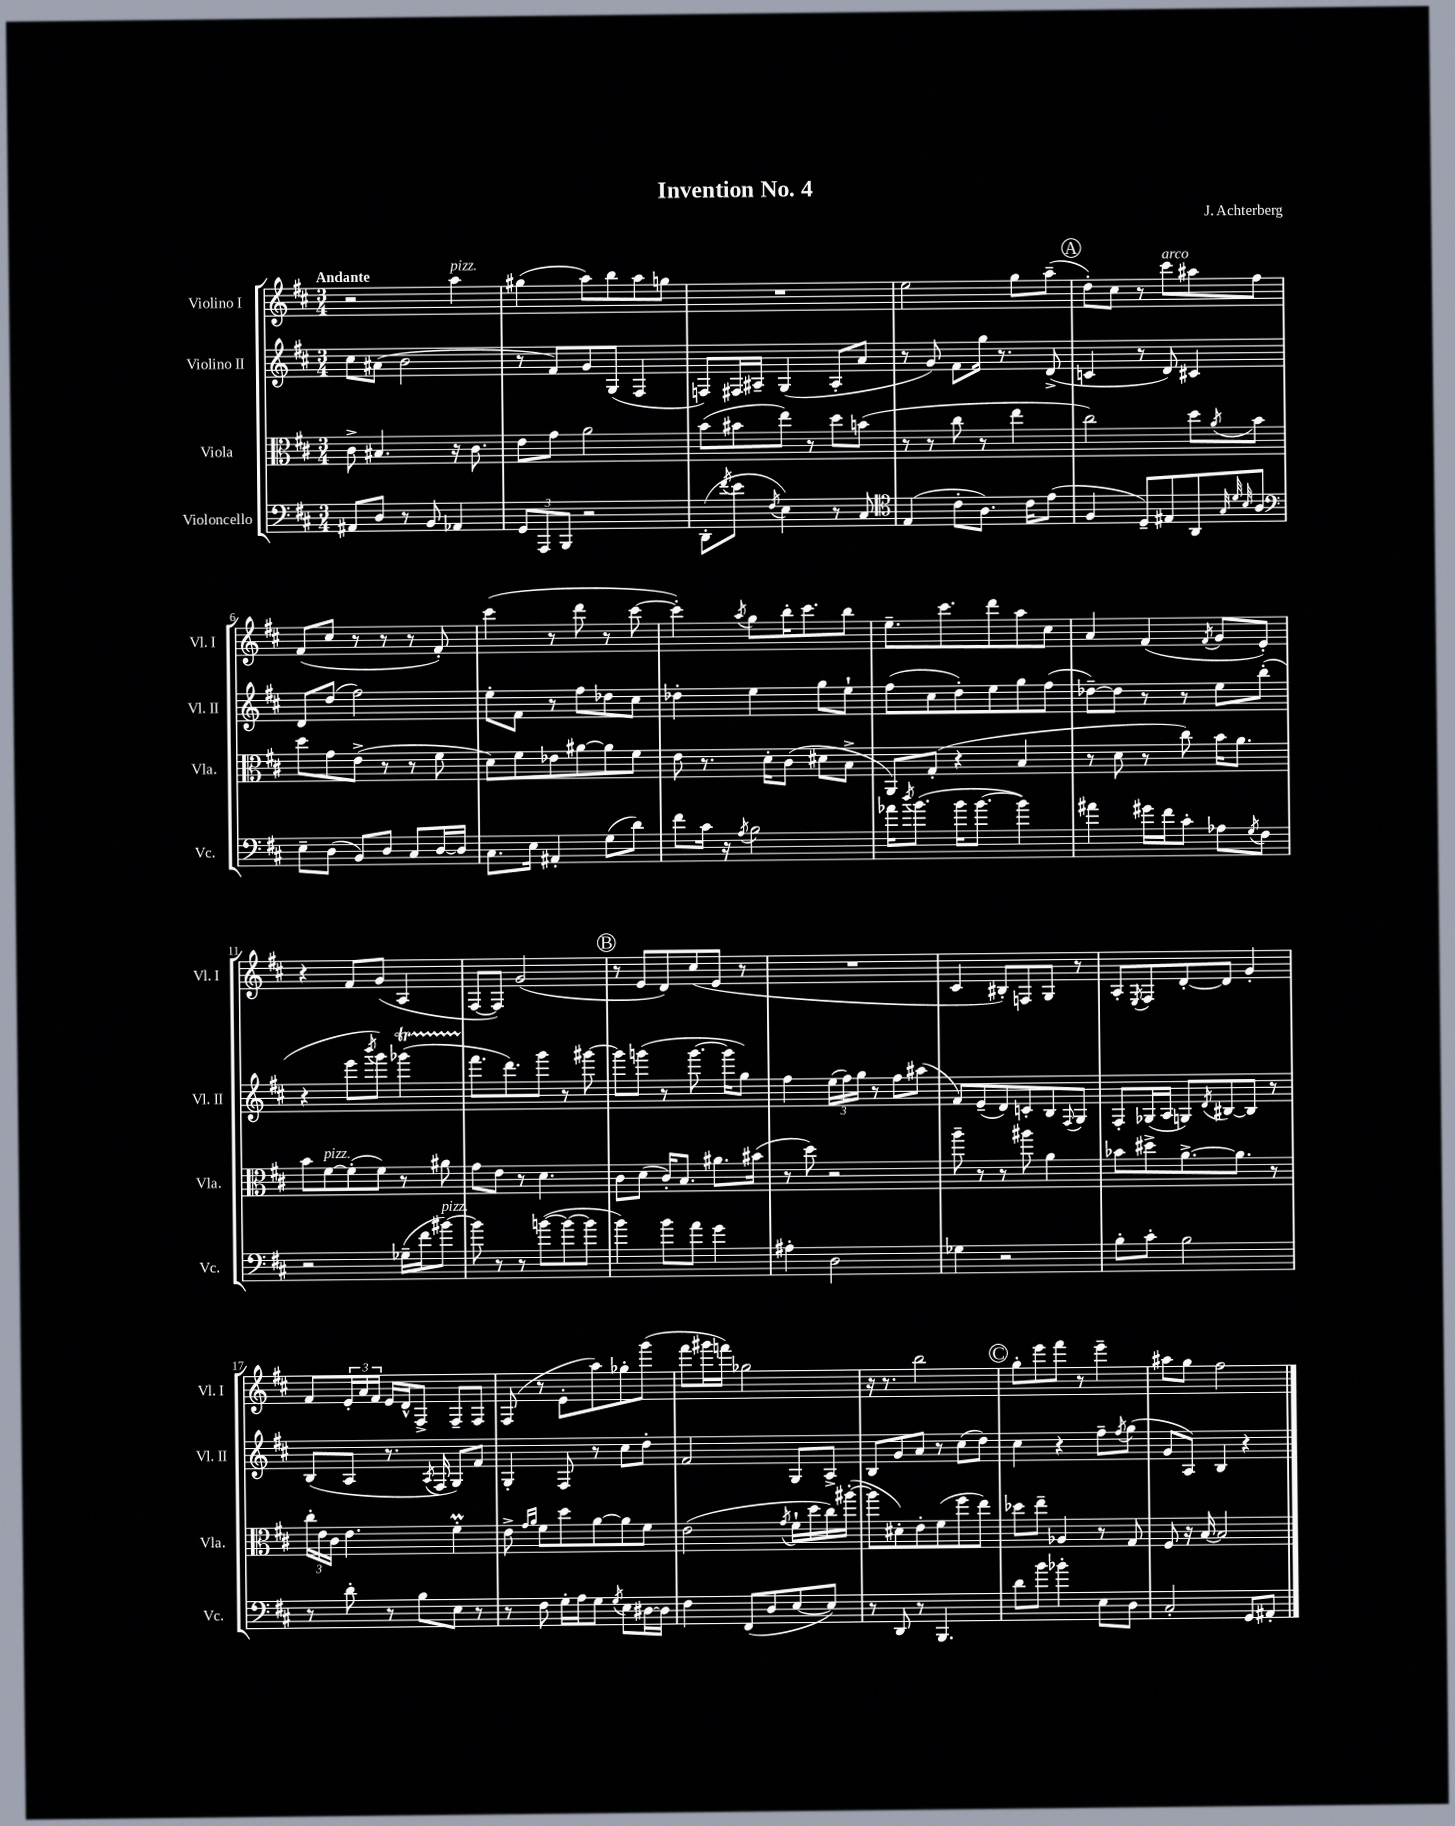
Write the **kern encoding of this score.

**kern	**kern	**kern	**kern
*staff4	*staff3	*staff2	*staff1
*clefF4	*clefC3	*clefG2	*clefG2
*k[f#c#]	*k[f#c#]	*k[f#c#]	*k[f#c#]
*M3/4	*M3/4	*M3/4	*M3/4
8AA#	8c#^	8cc#	2r
8D	4.B#	(8a#	.
8r	.	2b	.
8BB	.	.	.
4AA-	16r	.	4aa
.	8.c#	.	.
=	=	=	=
12GG	8e	8r	(4gg#
12AAA	.	.	.
.	8g	8f#)	.
12BBB	.	.	.
2r	2a	8g	8aa)
.	.	(8G	8bb
.	.	4F#	8aa
.	.	.	8gg
=	=	=	=
(8DD'	(8b	8F)	2.r
8qf#	.	.	.
8e	8b#	16F#	.
.	.	16A#~	.
8qF#	.	.	.
4E)	8ee)	(4G	.
.	8r	.	.
8r	8dd	8A#'	.
8C#	(8b	8a	.
=	=	=	=
*clefC4	*	*	*
(4E	8r	8r	2ee
.	8r	8g)	.
8c#'	8cc#	8f#	.
8.A)	8r	16gg	.
.	.	8.r	.
.	4ee	.	8gg
16c#	.	.	.
(8e	.	(8d^	(8aa~
=	=	=	=
4F#	2cc#)	4c	8dd')
.	.	.	8cc#
8D~)	.	8r	8r
8E#	.	8d)	8ccc#
8AA	8dd	4c#	8aa#
32qqG	.	.	.
32qqd	.	.	.
32qqB	8qa	.	.
8A	8b	.	8ff#
=	=	=	=
*clefF4	*	*	*
8E~	8dd	8d	(8f#
(8D	8g	(8dd	8cc#
8BB)	(8e^	2ff#)	8r
8D	8r	.	8r
8C#	8r	.	8r
[16D	8f#	.	8f#')
16D]	.	.	.
=	=	=	=
8.C#	8d)	8ee'	(4ccc#
.	8f#	8f#	.
16E	.	.	.
4AA#'	8e-	8r	8r
.	[8a#	8ff#	8ddd
(8G	8a#]	8dd-	8r
8d)	8f#	8cc#	[8ccc#
=	=	=	=
8f#	8e	4dd-'	4ccc#'])
16c#	8.r	.	.
16r	.	.	.
8qA	.	.	8qaa
2B	.	4ee	8gg
.	16d'	.	.
.	(8c#	.	16bb'
.	.	.	8.ccc#
.	8d#	8gg	.
.	8B^	8ee`	8bb
=	=	=	=
16a-	8AA)	(8ff#	8.ee~
8qdd	.	.	.
(8.b	.	.	.
.	(8G'	8cc#	.
.	.	.	8.ccc#
16b	4r	8dd')	.
[8.b	.	.	.
.	.	8ee	8ddd
4b])	4B	8gg	8aa
.	.	(8ff#	8cc#
=	=	=	=
4a#	8r	[8dd-~)	4a
.	8d	8dd-]	.
16g#	8r	8r	(4f#
16f#	.	.	.
8c#'	8cc#)	8r	.
.	.	.	8qf#
8A-	16b	8ee	8g
.	8.a	.	.
8qG	.	.	.
8F#	.	(8bb'	8e')
=	=	=	=
2r	8b	4r	4r
.	[8f#	.	.
.	(8f#']	8eee	8f#
.	.	8qbbb	.
.	8f#)	8ggg)	(8g
(16G-~	8r	(4ggg-	4A
16f#	.	.	.
[8b#)	8a#	.	.
=	=	=	=
8b#]	8g	8.fff#	[8F#
8r	8e	.	8F#])
.	.	8.ddd)	.
8r	8r	.	(2g
([8b	4.d	8ggg	.
8b_	.	8r	.
8b]	.	[8ggg#	.
=	=	=	=
4b)	8c#	8ggg#]	8r
.	(8d	(8ggg	8e
8b	16c#')	8r	8d)
.	8.B	.	.
8a	.	[8.ggg	(8cc#
4g	8.a#	.	8e
.	.	16ggg]	.
.	.	8gg)	8r
.	(16b#	.	.
=	=	=	=
4A#'	8r	4ff#	2.r
.	8dd)	.	.
2D	2r	(24ee	.
.	.	24ff#)	.
.	.	24gg	.
.	.	8r	.
.	.	8ff#	.
.	.	(8aa#	.
=	=	=	=
4G-	8aa~	8f#)	4c#
.	8r	(8e~	.
2r	8r	8d)	8B#')
.	8aa#	8c'	8F
.	4a	8B	8G
.	.	8qqF#	.
.	.	8G	8r
=	=	=	=
8B'	8b-	8F#'	8A'
.	.	.	8qE
8c#'	8dd#^	(16G-	8F#
.	.	16A	.
2B	[8.a^	8G)	[8d'
.	.	8qd	.
.	.	[8B#	8d]
.	8.a]	.	.
.	.	8B#]	4g'
.	8r	8r	.
=	=	=	=
8r	24cc#'	(8B	8f#
.	24e	.	.
.	24c#	.	.
8d'	4.e	8A	24e'
.	.	.	24a
.	.	.	24f#
8r	.	8.r	16e
.	.	.	16d^^
8B	.	.	8F#^
.	.	8qA	.
.	.	16F#	.
8E	4f#'	8G)	8F#~
8r	.	8f#	8F#
=	=	=	=
8r	8e^	4G'	(8F#
.	16qqg	.	.
.	16qqa	.	.
8F#	8f#	.	8r
16G'	8dd	8F#	8e'
16A	.	.	.
8G	[8a	8r	8aa)
8qG	.	.	.
8E	8a]	8cc#	8gg-'
[16D#	8f#	8dd'	(8ggg
16D#]	.	.	.
=	=	=	=
4F#	(2e	2f#	8fff#
.	.	.	16ggg#
.	.	.	16fff)
(8FF#	.	.	2gg-
8D	.	.	.
.	8qg	.	.
[8E	16f#`	8G	.
.	16dd	.	.
8E])	16cc#)	8A^	.
.	([16aa#'	.	.
=	=	=	=
8r	8aa#]	8B	16r
.	.	.	8.r
8DD	8d#')	8g	.
8r	8e'	8a	2bb
4.BBB	(8f#	8r	.
.	8ff#	(8cc#	.
.	8ee)	8dd)	.
=	=	=	=
8d	8dd-	4cc#	8gg'
8b	8ee~	.	8eee
4b-'	4A-	4r	8fff#
.	.	.	8r
8E	8r	8ff#~	4eee~
.	.	8qff#	.
8D	8G	(8gg	.
=	=	=	=
2C#'	8F#	8g	8aa#
.	16r	8A)	8gg
.	[16B	.	.
.	2B]	4B	2ff#
8GG	.	4r	.
8AA#'	.	.	.
==	==	==	==
*-	*-	*-	*-
